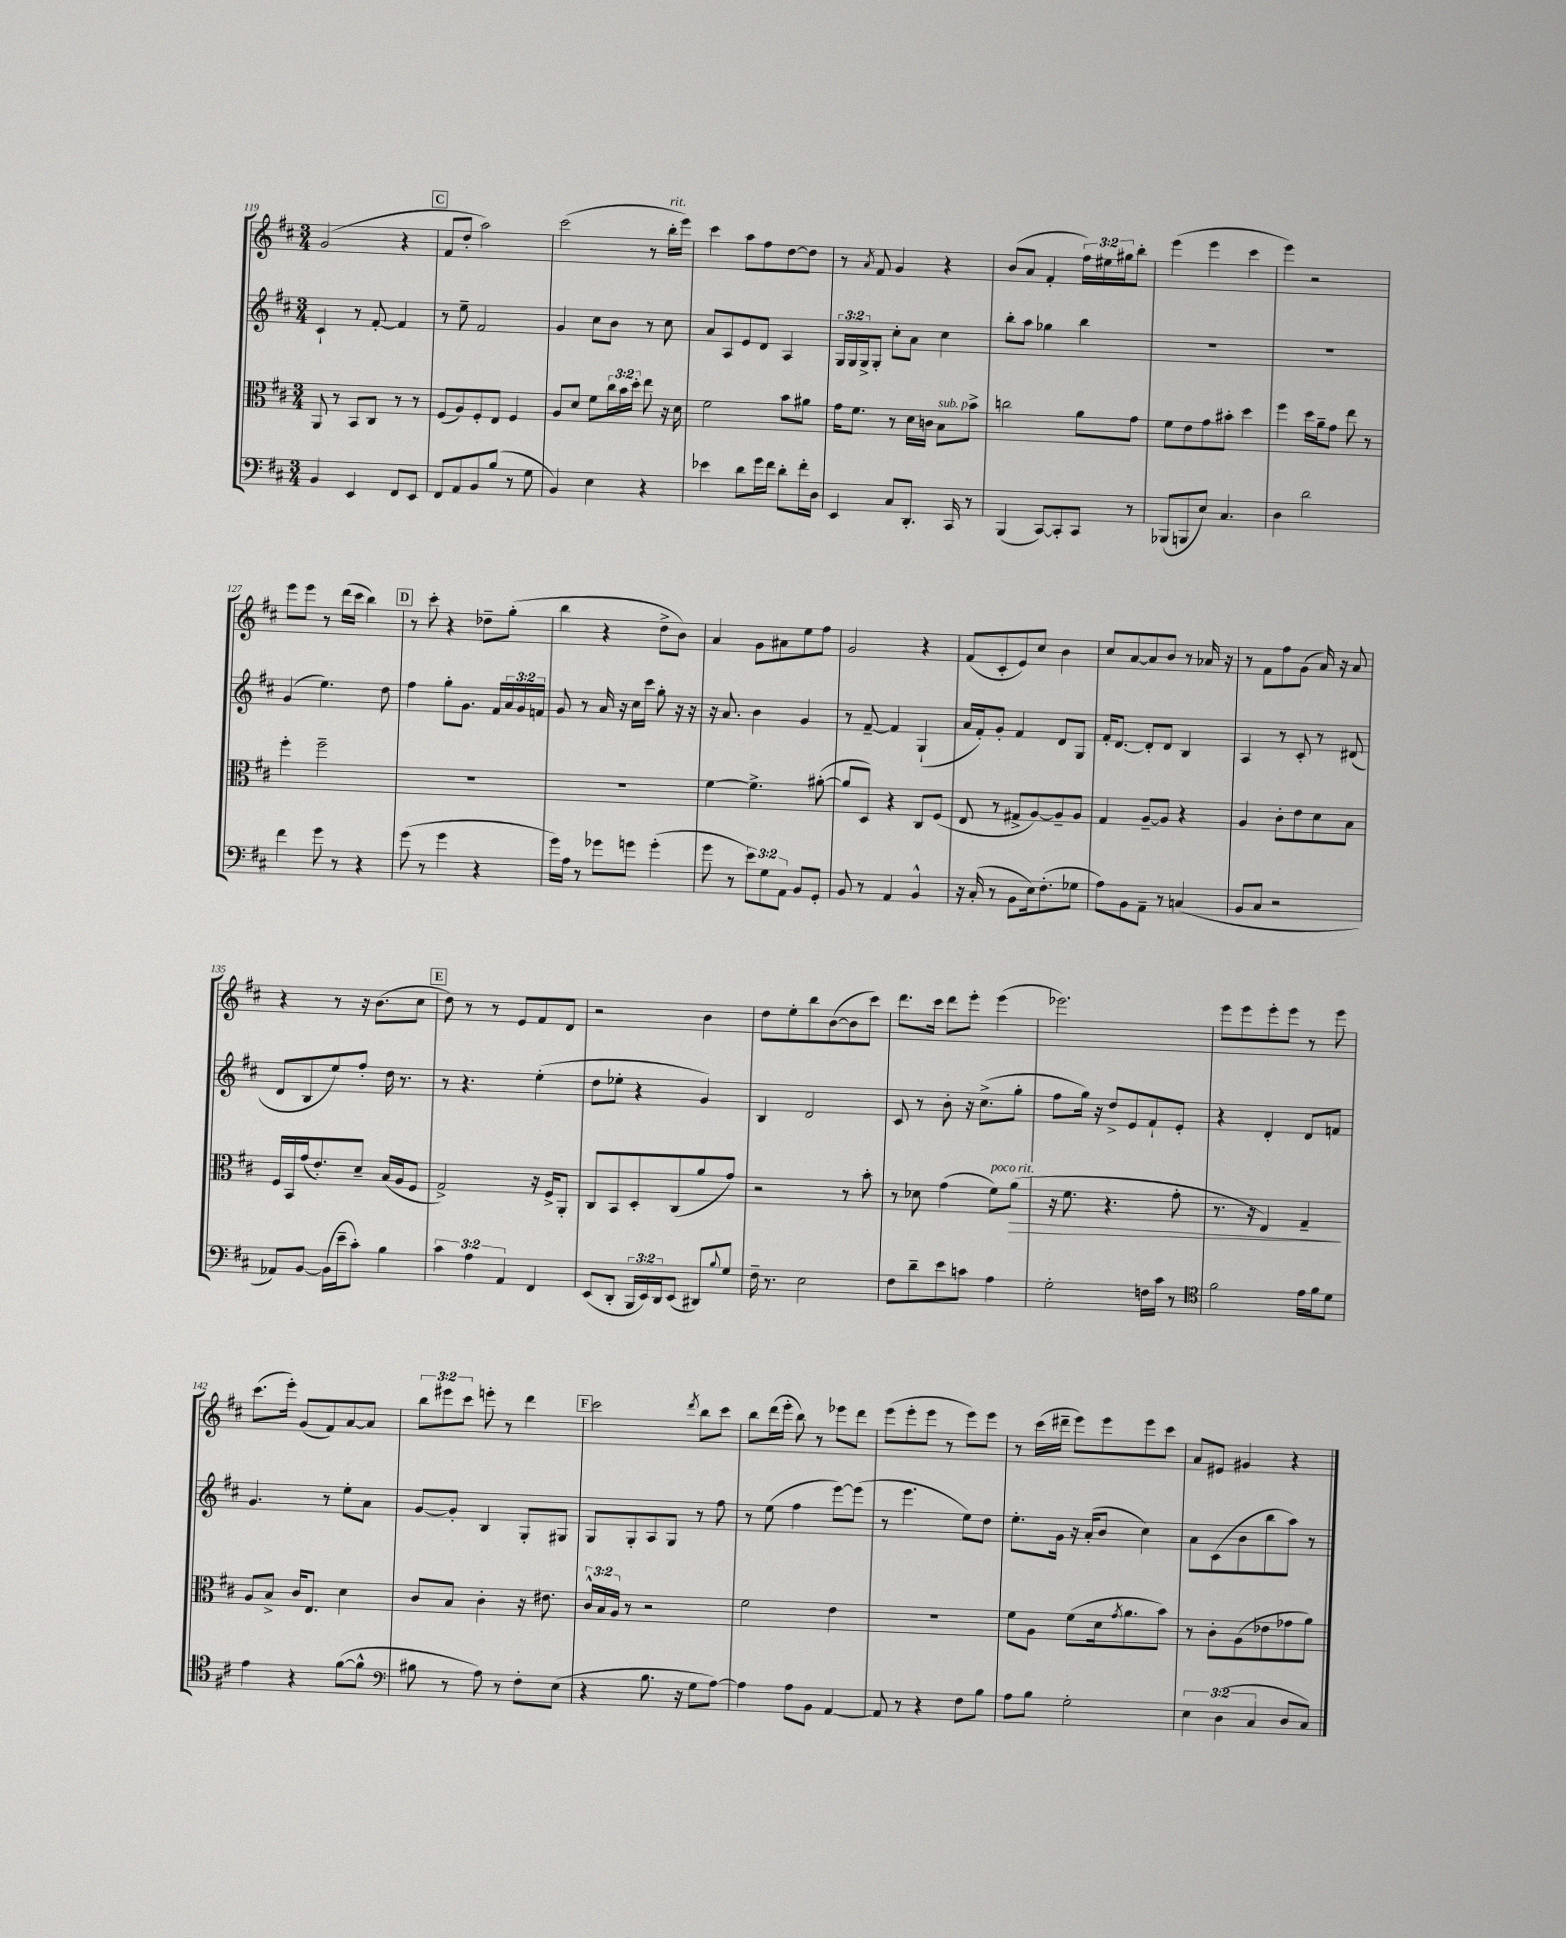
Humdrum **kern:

**kern	**kern	**kern	**kern
*staff4	*staff3	*staff2	*staff1
*clefF4	*clefC3	*clefG2	*clefG2
*k[f#c#]	*k[f#c#]	*k[f#c#]	*k[f#c#]
*M3/4	*M3/4	*M3/4	*M3/4
4BB/	8AA/	4c#`/	(2g/
.	8r	.	.
4EE/	8BB/L	8r	.
.	8C#/J	[8f#'/	.
8FF#/L	8r	4f#/]	4r
8EE/J	8r	.	.
=	=	=	=
8FF#/L	(8F#/L	8r	8f#/L
8AA/	8A/)	8ee~\	8dd'/J
8BB/	8F#'/	2f#/	2aa\)
(8B/J	8E/J	.	.
8r	4F#/	.	.
8G\	.	.	.
=	=	=	=
4BB/)	8A/L	4g/	(2ccc#\
.	8d/J	.	.
4E\	8f#\L	8cc#\L	.
.	24cc#\L	8b\J	.
.	24b\	.	.
.	24dd'\JJ	.	.
4r	8ee\	8r	8r
.	16r	8cc#\	16bb'\LL
.	16d\	.	16eee\JJ)
=	=	=	=
4e-\	2f#\	8a/L	4ccc#\
.	.	8A/	.
8d\L	.	8e/	8aa\L
16g\L	.	8d/J	8ff#\
16f#\JJ	.	.	.
8d'\L	8b\L	4A/	[8dd\
16f#'\L	8a#\J	.	8dd\]J
16D\JJ	.	.	.
=	=	=	=
4EE/	16g\LK	24G/LL	8r
.	.	24G/	.
.	8.f#\J	.	.
.	.	24G^/J	.
.	.	.	8qa/
.	.	8G'/J	8f#/
8C#/L	8r	8cc#'\L	4g/
8.DD'/J	16d\LL	8a\J	.
.	16c\JJ	.	.
.	8B\L	4cc#\	4r
16CC#/	.	.	.
8r	8b^\J	.	.
=	=	=	=
(4BBB/	2cc\	8bb'\L	(8b/L
.	.	8aa\J	8a/J
[8CC#/L)	.	4gg-\	4f#'/
8CC#'/]	.	.	.
8CC#/J	8a\L	4bb\	24ff#\LL)
.	.	.	24ee#\
.	.	.	24gg#\J
8r	8g\J	.	8bb'\J
=	=	=	=
(8BBB-/L	8f#\L	2.r	(4eee\
8BBB/	8e\	.	.
8E/J)	8g\	.	4eee\
4.C#/	8b#'\J	.	.
.	4dd\	.	4ccc#\
=	=	=	=
4D\	4ff#\	2.r	4eee\)
2d\	16dd\LL	.	2r
.	16a~\J	.	.
.	8g\J	.	.
.	8ee\	.	.
.	8r	.	.
=	=	=	=
4f#\	4ff#'\	(4g/	8eee\L
.	.	.	8eee\J
8g\	2ff#~\	4.ee\)	8r
8r	.	.	(16ddd\LL
.	.	.	16ccc#\JJ
4r	.	.	4bb\)
.	.	8dd\	.
=	=	=	=
(8g\	2.r	4ff#\	8r
8r	.	.	8ccc#'\
4g\	.	8gg'\L	4r
.	.	8.g\J	.
4r	.	.	8dd-~\L
.	.	16f#/LL	.
.	.	24a/	(8gg'\J
.	.	24g/	.
.	.	24f/JJ	.
=	=	=	=
16g\LL)	2.r	8g/	4bb\
16A\JJ	.	.	.
8r	.	8r	.
8g-\L	.	16a/	4r
.	.	16r	.
8g\J	.	16cc#\LL	.
.	.	16ccc#\JJ	.
(4g'\	.	8gg'\	8dd^\L
.	.	16r	8b\J)
.	.	16r	.
=	=	=	=
8g\	[4f#\	16r	4a/
.	.	8.a/	.
8r	.	.	.
12e\L)	4.f#^\]	4b\	8g\L
12G\	.	.	.
.	.	.	8a#\
12AA\J	.	.	.
8BB/L	.	4g/	8ee\
8GG'/J	([8a#'\	.	8ff#\J
=	=	=	=
8BB/	8a#/]L	8r	2g/
8r	8D/J)	[8f#~/	.
4AA/	4r	4f#/]	.
4BB^^/	8C#/L	(4G`/	4r
.	(8F#/J	.	.
=	=	=	=
16r	8E/	16a/LL	(8f#/L
(16C#'/	.	16f#'/J)	.
8r	8r	8g'/J	8c#'/
8BB\L	8G#^/L	4f#/	8e/)
16E\k)	[8A/)	.	8cc#/J
(8.F#'\	.	.	.
.	8A~/]	8d/L	4b\
8G-\J	8A/J	8G/J	.
=	=	=	=
8A\L)	4G/	16f#'/LK	8cc#/L
.	.	[8.d/J	.
8BB\	.	.	[8a/
8AA~\J	[8A~/L	8d'/]L	8a/]
8r	8A/]J	8d/J	8b/J
(4C/	4r	4B/	8r
.	.	.	16a-/
.	.	.	16r
=	=	=	=
8BB/L	4A/	4A/	8r
8C#/J	.	.	8f#\L
2r	8c#'\L	8r	8ff#\
.	8e\	8c#'/	(8g\J
.	8d\	8r	16a/)
.	.	.	16r
.	8B\J	(8d#/	8a/
=	=	=	=
8AA-/L)	16F#/LL	8d/L	4r
.	16BB/	.	.
[8BB/J	(16g/J	8B/	.
.	8.e'/)	.	.
(16BB\]LL	.	8ee/)	8r
16e~\J	.	.	.
8c#'\J)	8d~/J	8ff#'/J	16r
.	.	.	(8.b\L
4B\	(16B/LL	16dd\	.
.	16A/J	8.r	.
.	8F#/J	.	8cc#\J
=	=	=	=
6c#\	2G^/)	8r	8dd\)
.	.	4.r	8r
6A\	.	.	.
.	.	.	8r
6AA/	.	.	.
.	.	.	8e/L
4FF#/	16r	(4ee'\	8f#/
.	16F#^/LK	.	.
.	8AA'/J	.	8d/J
=	=	=	=
(8EE/L	8C#/L	8dd\L	2r
8DD'/J	8BB/	8ee-'\J	.
24BBB/LL	8D'/	4r	.
24EE/)	.	.	.
24DD/J	.	.	.
(8EE/J	(8C#/	.	.
8DD#/L)	8a/	4g/)	4b\
8qqB/	.	.	.
8G/J	8g/J)	.	.
=	=	=	=
16F#~\	2r	4B/	8dd\L
8.r	.	.	.
.	.	.	8ee'\
2E\	.	2d/	8bb\
.	.	.	([8b\
.	8r	.	8b\]
.	8b'\	.	8ccc#\J)
=	=	=	=
8F#\L	8r	8c#/	8.ddd\L
8d~\	8d-\	8r	.
.	.	.	16ccc#\Jk
8e\	(4g\	8b'\	8ddd\L
8c\J	.	16r	8eee'\J
.	.	(8.cc#^\L	.
4A\	8f#\L)	.	(4eee\
.	(8a\J	8gg'\J	.
=	=	=	=
2G'\	16r	8ff#\L	2.eee-\)
.	8.f#\	.	.
.	.	16gg\Jk)	.
.	.	16r	.
.	4.r	8dd^/L	.
.	.	8e/	.
16F\LL	.	8f#`/	.
16c#\JJ	.	.	.
8r	8g'\	8e'/J	.
=	=	=	=
*clefC4	*	*	*
2f#\	8.r	4r	8eee\L
.	.	.	8eee\
.	16r	.	.
.	4E/)	4d'/	8eee'\
.	.	.	8eee\J
16e\LL	4G~/	8d/L	8r
16f#\J	.	.	.
8d\J	.	8f/J	8eee\
=	=	=	=
4e\	8A/L	4.g/	(8.ccc#\L
.	8B^/J	.	.
.	.	.	16eee'\Jk)
4r	16c#/LK	.	(8g/L
.	8.E/J	.	.
.	.	8r	8f#/)
([8f#\L	4d\	8ee'\L	[8a/
8f#^^\]J	.	8a\J	8a/]J
=	=	=	=
*clefF4	*	*	*
8B#\	8c#/L	[8g/L	12bb\L
.	.	.	12eee#\
8r	8B/J	8g'/]J	.
.	.	.	12ccc#\J
8A\)	4c#'\	4B/	8eee'\
8r	.	.	8r
8F#'\L	16r	8G'/L	4ddd\
.	8.e#\	.	.
(8E\J	.	8G#/J	.
=	=	=	=
4r	24c#^^/LL	8G/L	2ccc#\
.	24B/	.	.
.	24A/JJ	.	.
.	8r	8G'/	.
8.B\	2r	8A/	.
.	.	8G/J	.
16r	.	.	.
.	.	.	8qddd/
8G\L	.	8r	8bb\L
[8A\J)	.	8ff#\	8ccc#\J
=	=	=	=
4A\]	2f#\	8r	8bb\L
.	.	(8ee\	(16ddd\L
.	.	.	16eee'\JJ
8A\L	.	4ff#\	8bb\)
8BB\J	.	.	8r
[4AA/	4e\	[8eee\L)	8eee-\L
.	.	(8eee\]J	8ddd\J
=	=	=	=
8AA/]	2.r	8r	(8eee\L
8r	.	4.eee\	8eee'\
4r	.	.	8eee\J
.	.	.	8r
8F#\L	.	8ee\L)	8eee\L)
8B\J	.	8dd\J	8eee\J
=	=	=	=
8A\L	8f#\L	8.ee'\L	8r
8B\J	8A\J	.	(16ccc#\LL
.	.	16g\Jk	16ddd#~\JJ
2G'\	(8f#\L	16r	8eee\L)
.	.	(16a'/LK	.
.	16d\k	8b/J	8eee\
.	8qg/	.	.
.	8.a\	.	.
.	.	4cc#\)	8eee\
.	8b\J)	.	8ccc#\J
=	=	=	=
6E\	8r	8a\L	8a/L
.	8c#'\L	(8c#\	8e#/J
(6D\	.	.	.
.	(8A\	8b\	4g#/
6C#/	.	.	.
.	8e-\	8bb\	.
8D/L	8g-\	8aa\J)	4r
8C#/J)	8a\J)	8r	.
==	==	==	==
*-	*-	*-	*-
